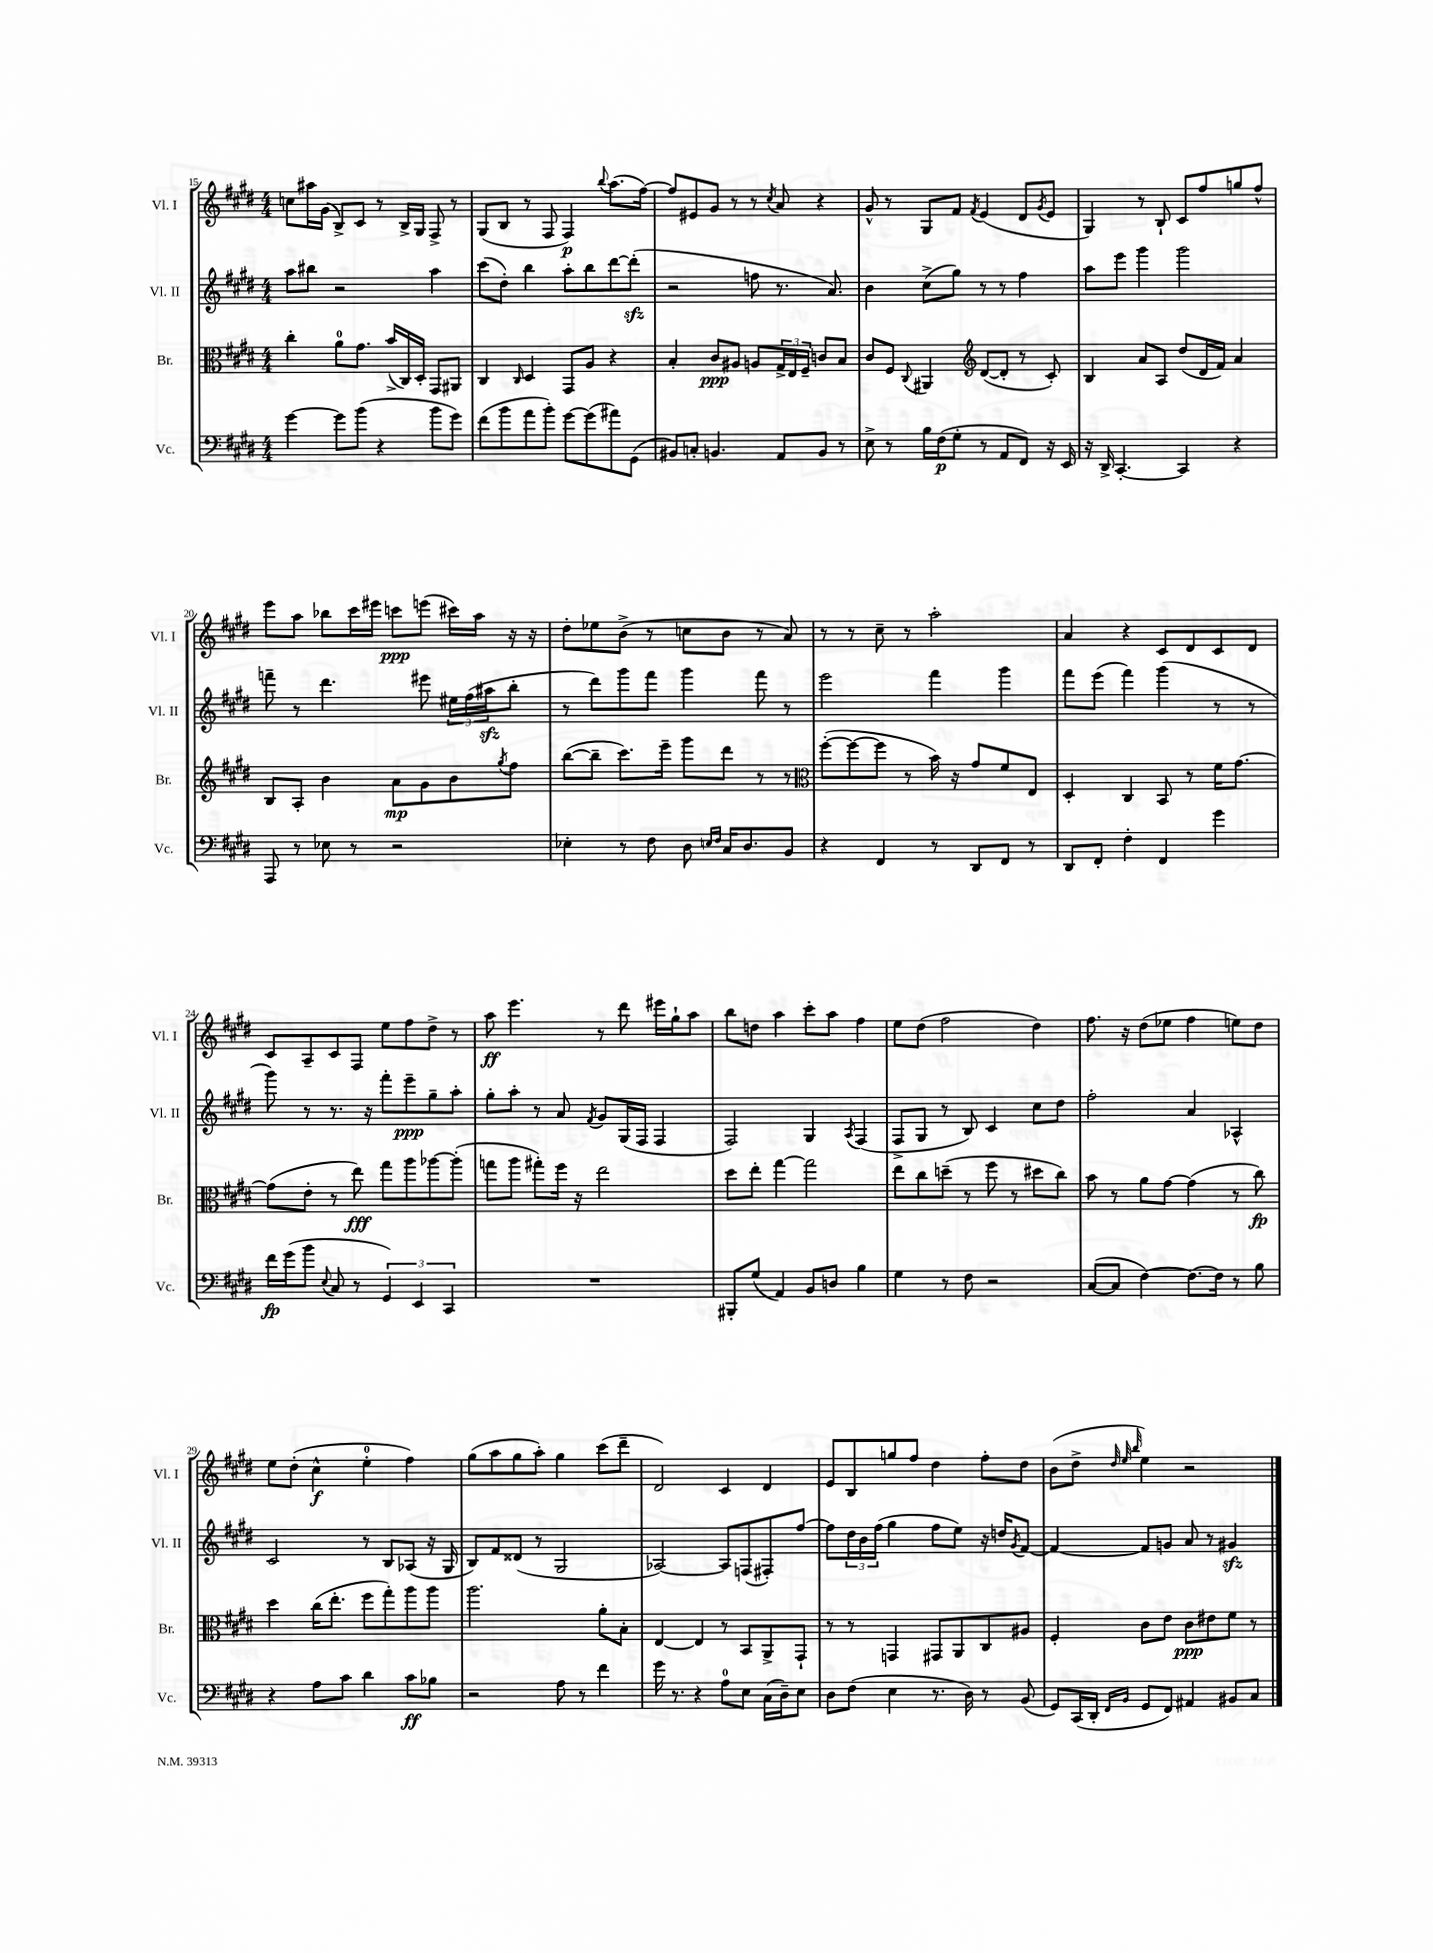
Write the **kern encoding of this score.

**kern	**kern	**kern	**kern
*staff4	*staff3	*staff2	*staff1
*clefF4	*clefC3	*clefG2	*clefG2
*k[f#c#g#d#]	*k[f#c#g#d#]	*k[f#c#g#d#]	*k[f#c#g#d#]
*M4/4	*M4/4	*M4/4	*M4/4
[4g#\	4cc#'\	8aa\L	8cc\L
.	.	8bb#\J	16aa#\L
.	.	.	(16g#\JJ
8g#\]L	8a\L	2r	8B^/L)
(8b\J	8.g#\J	.	8c#/J
4r	.	.	8r
.	(16b^/LL	.	.
.	16C#/)	.	16B^/LL
.	16D#'/JJ	.	16G#/JJ
8b\L	8GG#/L	4aa\	8F#^/
8g#\J)	8AA#/J	.	8r
=	=	=	=
(8f#\L	4C#/	(8ccc#\L	(8G#/L
8b\	.	8dd#'\J)	8B/J
.	16qqC#/	.	.
8a\	4D#/	4bb\	8r
8b'\J)	.	.	8F#/
[8g#\L	8GG#/L	8aa'\L	4F#/)
(8g#\]	8A/J	8bb\	.
.	.	.	8qqbb/
8a#\)	4r	[8ddd#\	(8.aa\L
(8GG#\J	.	(8ddd#'\]J	.
.	.	.	[16ff#\Jk)
=	=	=	=
8BB#/L)	4B'/	2r	8ff#/]L
8C'/J	.	.	8e#/
4.BB/	8c#/L	.	8g#/J
.	8A#/J	.	8r
.	8A/L	8ff\	8r
.	.	.	8qcc#/
8AA/L	24G#^/L	8.r	8a/
.	24E/	.	.
.	24F#~/JJ	.	.
8BB/J	8c/L	.	4r
.	.	8.a/)	.
8r	8B/J	.	.
=	=	=	=
8E^\	8c#/L	4b\	8g#^^/
8r	8F#/J	.	8r
.	8qqC#/	.	.
16B\LL	4AA#/	(8cc#^\L	8G#/L
(16F#\J	.	.	.
8G#'\J	.	8gg#\J)	8f#/J
*	*clefG2	*	*
.	.	.	8qf#/
8r	([8d#/L	8r	(4e/
8AA/L	8d#'/]J	8r	.
8FF#/J)	8r	4ff#\	8d#/L
.	.	.	8qg#/
16r	8c#'/)	.	8e/J
16EE/	.	.	.
=	=	=	=
16r	4B/	8aa\L	4G#/)
16DD#^/	.	.	.
[4.CC#'/	.	8eee\J	.
.	8a/L	4ggg#\	8r
.	8A/J	.	8B`/
4CC#/]	(8dd#/L	2ggg#\	8c#/L
.	16d#/L	.	8ff#/
.	16f#/JJ)	.	.
4r	4a/	.	8gg/
.	.	.	8ff#^^/J
=	=	=	=
8AAA/	8B/L	8fff~\	8eee\L
8r	8A'/J	8r	8aa\J
8E-\	4b\	4.ddd#\	8bb-\L
8r	.	.	16ccc#\L
.	.	.	16eee#\JJ
2r	8a\L	.	8ccc\L
.	8g#\	8eee#\	(8eee\J
.	8b\	24ee#\LL	16ccc#\LL)
.	.	(24ff#\	.
.	.	.	16aa\JJ
.	.	24aa#\J	.
.	8qgg#/	.	.
.	8ff#\J	8bb'\J	16r
.	.	.	16r
=	=	=	=
4E-'\	([8bb\L	8r	8dd#'\L
.	8bb~\]J	8ddd#\L)	8ee-\
8r	8.ccc#\L)	8ggg#\	(8b^\J
8F#\	.	8fff#\J	8r
.	16eee~\Jk	.	.
8D#\	8ggg#\L	4ggg#\	8cc\L
16qqE/LL	.	.	.
16qqF#/JJ	.	.	.
16C#/LK	8ddd#\J	.	8b\J
8.D#/	.	.	.
.	8r	8fff#\	8r
8BB/J	8r	8r	8a/)
=	=	=	=
*	*clefC3	*	*
4r	([8ff#'\L	2eee\	8r
.	8ff#\_	.	8r
4FF#/	8ff#\]J	.	8cc#~\
.	8r	.	8r
8r	16b\)	4fff#\	2aa'\
.	16r	.	.
8DD#/L	8g#/L	.	.
8FF#/J	8f#/	4ggg#\	.
8r	8E/J	.	.
=	=	=	=
8DD#/L	4D#'/	8fff#\L	4a/
8FF#'/J	.	(8eee\J	.
4F#'\	4C#/	4fff#\)	4r
4FF#/	8BB/	(4ggg#\	8c#/L
.	8r	.	8d#/
4g#\	16f#\LK	8r	8c#/
.	[8.g#\J	.	.
.	.	8r	8d#/J
=	=	=	=
16f#\LL	(8g#\]L	8ggg#\)	8c#/L
(16g#\J	.	.	.
8b\J	8e'\J	8r	8A~/
8qqE/	.	.	.
8C#/	8r	8.r	8c#/
8r	8ee\)	.	8F#/J
.	.	16r	.
6GG#/)	8gg#\L	8fff#'\L	8ee\L
.	8aa\	8eee~\	8ff#\
6EE/	.	.	.
.	[8aa-\	8gg#~\	8dd#^\J
6CC#/	.	.	.
.	(8aa-'\]J	8aa'\J	8r
=	=	=	=
1r	8gg\L	8gg#'\L	8aa\
.	8aa\J	8aa'\J	4.eee\
.	8gg#'\L)	8r	.
.	16ff#\Jk	8a/	.
.	16r	.	.
.	.	8qf#/	.
.	2ee\	8g#/L	8r
.	.	(16G#/L	8ddd#\
.	.	16F#/JJ	.
.	.	4F#/	16eee#\LL
.	.	.	16gg#`\J
.	.	.	8aa\J
=	=	=	=
8BBB#'/L	8dd#\L	2F#/)	8bb\L
(8G#/J	8ee'\J	.	8dd\J
4AA/)	[4gg#\	.	4aa\
8BB/L	2gg#\]	4G#/	8ccc#'\L
8D/J	.	.	8aa\J
.	.	8qA/	.
4B\	.	(4F#/	4ff#\
=	=	=	=
4G#\	8ee\L	8F#^/L	8ee\L
.	8cc#\	8G#/J	(8dd#\J
8r	(8dd~\J	8r	2ff#\
8F#\	8r	8B/)	.
2r	8ff#\	4c#/	.
.	8r	.	.
.	8dd#\L	8cc#\L	4dd#\)
.	8cc#\J)	8dd#\J	.
=	=	=	=
([8C#/L	8b\	2ff#'\	8.ff#\
8C#/]J	8r	.	.
.	.	.	16r
[4F#\)	8a\L	.	(8dd#\L
.	[8g#\J	.	8ee-\J
8.F#\_L	(4g#\]	4a/	4ff#\
16F#\]Jk	.	.	.
8r	8r	4A-^^/	8ee\L)
8B\	8cc#\)	.	8dd#\J
=	=	=	=
4r	4dd#\	2c#/	8ee\L
.	.	.	(8dd#'\J
8A\L	(16cc#\LK	.	4cc#^^\
.	8.ee'\J	.	.
8c#\J	.	.	.
4d#\	8ff#\L	8r	4ee'\
.	8gg#'\)	8B/L	.
8c#\L	8aa\	(8A-/J	4ff#\)
8B-\J	8aa\J	16r	.
.	.	16G#/	.
=	=	=	=
2r	2.aa\	8B/L)	(8gg#\L
.	.	8f#/	8aa\
.	.	(8d##/J	8gg#\
.	.	8r	8aa'\J)
8A\	.	2G#/	4gg#\
8r	.	.	.
4f#\	8a'\L	.	(8ccc#\L
.	8B'\J	.	8ddd#~\J
=	=	=	=
16g#\	[4E/	[2A-/)	2d#/)
8.r	.	.	.
4r	4E/]	.	.
8A\L	8r	8A-/]L	4c#/
8E\J	8BB/L	(8F/	.
(16C#\LL	8AA^/	8F#'/)	4d#/
16D#~\J)	.	.	.
8E\J	8GG#`/J	[8ff#/J	.
=	=	=	=
8D#\L	8r	8ff#\]L	8e/L
(8F#\J	8r	24dd#\L	8B/
.	.	24b\	.
.	.	(24ff#\JJ	.
4E\	4GG/	4gg#\	8gg/
.	.	.	8ff#/J
8.r	8GG#/L	8ff#\L	4dd#\
.	8AA/	8ee\J)	.
16D#\)	.	.	.
8r	8C#/	16r	8ff#'\L
.	.	16dd/LK	.
.	.	8qg#/	.
(8BB/	8A#/J	[8f#/J	8dd#\J
=	=	=	=
8GG#/L)	4F#'/	4f#/_	(8b\L
(16CC#/L	.	.	8dd#^\J
16DD#'/JJ	.	.	.
.	.	.	32qqdd#/
16qqFF#/LL	.	.	32qqee/
16qqBB/JJ	.	.	32qqbb/
8GG#/L	8c#\L	8f#/]L	4ee\)
8FF#/J)	8e\J	8g/J	.
4AA#/	8c#\L	8a/	2r
.	8e#\	8r	.
8BB#/L	8f#\J	4g#/	.
8C#/J	8r	.	.
==	==	==	==
*-	*-	*-	*-
